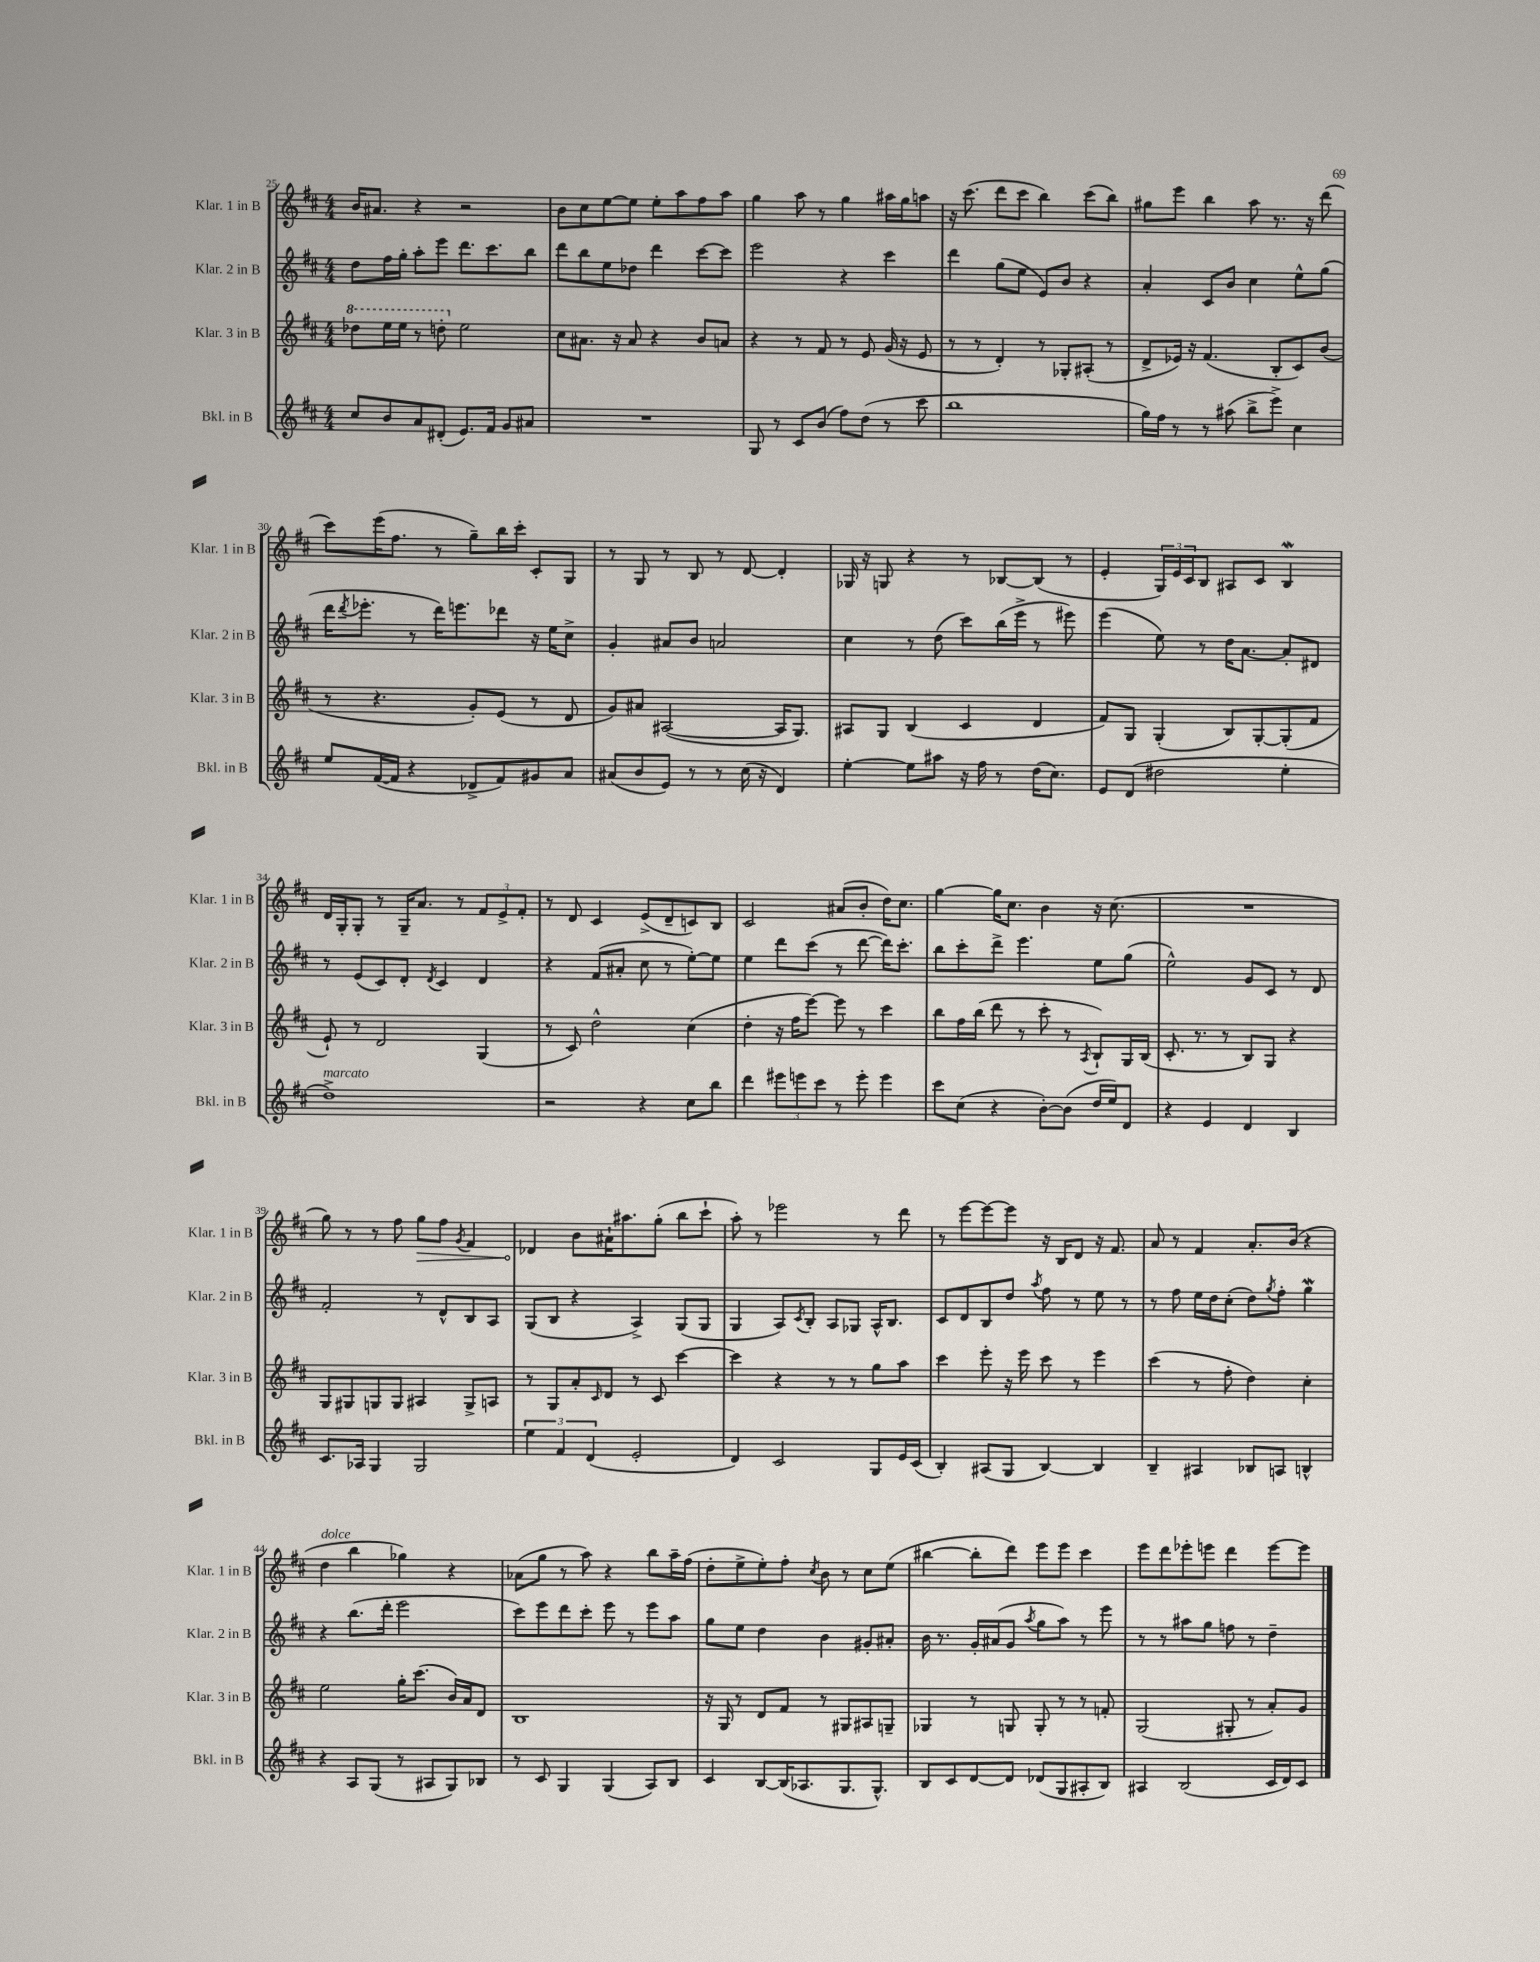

**kern	**kern	**kern	**kern
*staff4	*staff3	*staff2	*staff1
*clefG2	*clefG2	*clefG2	*clefG2
*k[f#c#]	*k[f#c#]	*k[f#c#]	*k[f#c#]
*M4/4	*M4/4	*M4/4	*M4/4
8cc#	8ddd-	8dd	16b
.	.	.	8.a#
8b	16eee	16ff#	.
.	16eee	16gg'	.
8a	8r	8aa'	4r
(8d#'	8ddd'	8eee	.
8.e)	2ee	8.ddd	2r
16f#	.	8.ccc#	.
8g	.	.	.
8a#	.	8bb	.
=	=	=	=
1r	8cc#	8ddd	8b
.	8.a#	8bb	8cc#
.	.	8ee	[8ee
.	16r	.	.
.	8a#	8dd-	8ee]
.	4r	4ddd	8ee'
.	.	.	8aa
.	8b	[8ccc#	8ff#
.	8a	8ccc#]	8aa
=	=	=	=
8G	4r	2eee	4gg
8r	.	.	.
8c#	8r	.	8aa
(8b	8f#	.	8r
8ff#)	8r	4r	4gg
(8dd	8e	.	.
8r	(16g	4ccc#	16aa#
.	16r	.	16gg
8ccc#	8e	.	8aa
=	=	=	=
1bb	8r	4ddd	16r
.	.	.	(8.ccc#
.	8r	.	.
.	4d')	(8gg	8ddd
.	.	8ee	8ccc#
.	8r	8e)	4bb)
.	8G-'	8b	.
.	(8A#'	4r	(8ccc#
.	8r	.	8bb)
=	=	=	=
16gg)	8d^	4a'	8gg#
16ff#	.	.	.
8r	16e-)	.	8eee
.	16r	.	.
8r	(4.f#	8c#	4bb
(8aa#	.	8b	.
8bb^	.	4cc#	8aa
8eee^)	8B'	.	8.r
4cc#	8c#)	8ee^^	.
.	.	.	16r
.	(8b	(8gg	(8ddd
=	=	=	=
8ee	8r	16ddd	8ccc#)
.	.	8qddd	.
.	.	8.eee-'	.
([16f#	4.r	.	(16eee
16f#]	.	.	8.ff#
4r	.	8r	.
.	.	16ddd)	8r
.	.	8.eee	.
8d-^	8g')	.	8gg~)
8f#)	(8e	8ddd-	16bb
.	.	.	16ccc#'
8g#	8r	16r	8c#'
.	.	16ee	.
8a	8d	8cc#^	8G
=	=	=	=
(8a#	8g)	4g'	8r
8b	8a#	.	8G
8e)	([2A#	8a#	8r
8r	.	8b	8B
8r	.	2a	8r
(16cc#	.	.	[8d
16r	.	.	.
4d)	16A#]	.	4d']
.	8.G)	.	.
=	=	=	=
[4ee'	8A#	4cc#	16G-
.	.	.	16r
.	8G	.	8G
8ee]	(4B	8r	4r
8aa#	.	(8dd	.
16r	4c#	8ccc#)	8r
16ff#	.	.	.
8r	.	(16bb	[8B-
.	.	16eee^	.
(16dd	4d	8r	(8B-]
8.cc#)	.	.	.
.	.	8eee#)	8r
=	=	=	=
8e	8f#)	(4eee	4e'
(8d	8G	.	.
2dd#	(4G'	8ee)	24G)
.	.	.	24e
.	.	.	24c#
.	.	8r	8B
.	8B)	16dd	8A#
.	.	[8.a	.
.	[8G'	.	8c#
4ee'	(8G']	8a']	4B
.	8f#	8d#	.
=	=	=	=
1dd^)	8e`)	8r	16d
.	.	.	16G'
.	8r	(8e	8G'
.	2d	8c#)	8r
.	.	8d'	16G~
.	.	.	8.a
.	.	8qd	.
.	.	4c#	.
.	.	.	8r
.	(4G	4d	12f#
.	.	.	12e^
.	.	.	12f#'
=	=	=	=
2r	8r	4r	8r
.	8c#)	.	8d
.	2dd^^	(8f#	4c#
.	.	8a#'	.
4r	.	8cc#	(8e^
.	.	8r	8d~
8cc#	(4cc#	[8ee')	8c)
8bb	.	8ee]	8B
=	=	=	=
4ddd	4dd'	4ee	2c#
12eee#	16r	8ddd	.
.	16ff#	.	.
12eee	.	.	.
.	[8eee)	(8ccc#	.
12ccc#	.	.	.
8r	8eee]	8r	(8a#
8eee'	8r	[8ddd	8b'
4eee	4ccc#	16ddd])	16dd)
.	.	8.ccc#'	8.cc#
=	=	=	=
8ccc#	8bb	8bb	[4gg
(8cc#	16ff#	8ccc#'	.
.	(16bb	.	.
4r	8ddd	8ddd^	16gg]
.	.	.	8.cc#
.	8r	4.eee	.
[8b')	8ccc#'	.	4b
(8b]	8r	.	.
.	8qA	.	.
16dd	8B`)	8ee	16r
16ee)	.	.	(8.cc#
8d	16G	(8gg	.
.	(16B	.	.
=	=	=	=
4r	8.c#'	2ee^^)	1r
.	8.r	.	.
4e	.	.	.
.	8r	.	.
4d	8B)	8g	.
.	8G	8c#	.
4B	4r	8r	.
.	.	8d	.
=	=	=	=
8.c#	8G	2f#'	8gg)
.	8G#	.	8r
16A-	.	.	.
4G	8G	.	8r
.	8G	.	8ff#
2G	4A#	8r	8gg
.	.	8d^^	8ff#
.	.	.	8qg
.	8G^	8B	4f#
.	8A	8A	.
=	=	=	=
6ee	8r	(8G	4d-
.	8G	8B	.
6f#	.	.	.
.	8a'	4r	8b
(6d	.	.	.
.	16qqc#	.	.
.	8d	.	16a#`
.	.	.	8.aa#
2e'	8r	4A^)	.
.	8c#	.	(8gg'
.	[4ccc#	(8G	8bb
.	.	8G	8ccc#`
=	=	=	=
4d)	4ccc#]	4G	8aa')
.	.	.	8r
2c#	4r	8A)	2eee-
.	.	8qc#	.
.	.	8B'	.
.	8r	8A	.
.	8r	8G-	.
8G	8gg	16A^^	8r
.	.	8.B	.
16e	8aa	.	8ddd
(16c#	.	.	.
=	=	=	=
4B')	4ccc#	8c#	8r
.	.	8d	[8eee
(8A#	8eee'	8B	8eee_
8G	16r	8dd	8eee]
.	16eee	.	.
.	.	8qaa	.
[4B)	8ccc#	8ff#	16r
.	.	.	16B
.	8r	8r	8d
4B]	4eee	8ee	16r
.	.	.	8.f#
.	.	8r	.
=	=	=	=
4B~	(4ccc#	8r	8a
.	.	8ff#	8r
4A#	8r	16ee	4f#
.	.	16dd	.
.	8ff#'	(8cc#'	.
8B-	4dd)	8dd)	8.a'
.	.	8qgg	.
8A	.	8ff#'	.
.	.	.	(16b
4B^^	4cc#'	4gg	4r
=	=	=	=
4r	2ee	4r	4dd
8A	.	(8.bb	4bb
(8G	.	.	.
.	.	16ddd'	.
8r	16gg'	2eee	4gg-)
.	(8.ccc#	.	.
8A#	.	.	.
8G)	16b)	.	4r
.	16a	.	.
8B-	8d	.	.
=	=	=	=
8r	1B	8ccc#)	(8a-
8c#	.	8eee	8gg
4G	.	8ddd	8r
.	.	8ccc#'	8aa)
(4G	.	8eee	4r
.	.	8r	.
8A)	.	8eee	8bb
8B	.	8aa	16aa~
.	.	.	(16ff#
=	=	=	=
4c#	16r	8gg	8dd'
.	16G	.	.
.	8r	8ee	8ee^
[8B	8d	4dd	8ee')
(16B]	8f#	.	8ff#'
8.A-	.	.	.
.	.	.	8qcc#
.	8r	4b	8b
8.G	8G#	.	8r
.	8A#	8g#'	8cc#
8.G^^)	.	.	.
.	8G~	8a#'	(8ee
=	=	=	=
8B	4G-	16b	[4bb#
.	.	8.r	.
8c#	.	.	.
[8d	8r	16g'	8bb#']
.	.	(16a#	.
8d]	8G	8g	8ddd)
.	.	8qaa	.
(8d-	8G'	8gg	8eee
8G	8r	8aa)	8eee
8A#'	8r	8r	4ccc#
8B)	8f'	8eee	.
=	=	=	=
4A#	(2G	8r	8eee
.	.	8r	8ddd
(2B	.	8aa#	8eee-'
.	.	8gg	8eee
.	8G#'	8ff	4ddd
.	8r	8r	.
16c#	8a')	4dd~	[8eee
16d)	.	.	.
8c#	8g	.	8eee]
==	==	==	==
*-	*-	*-	*-
